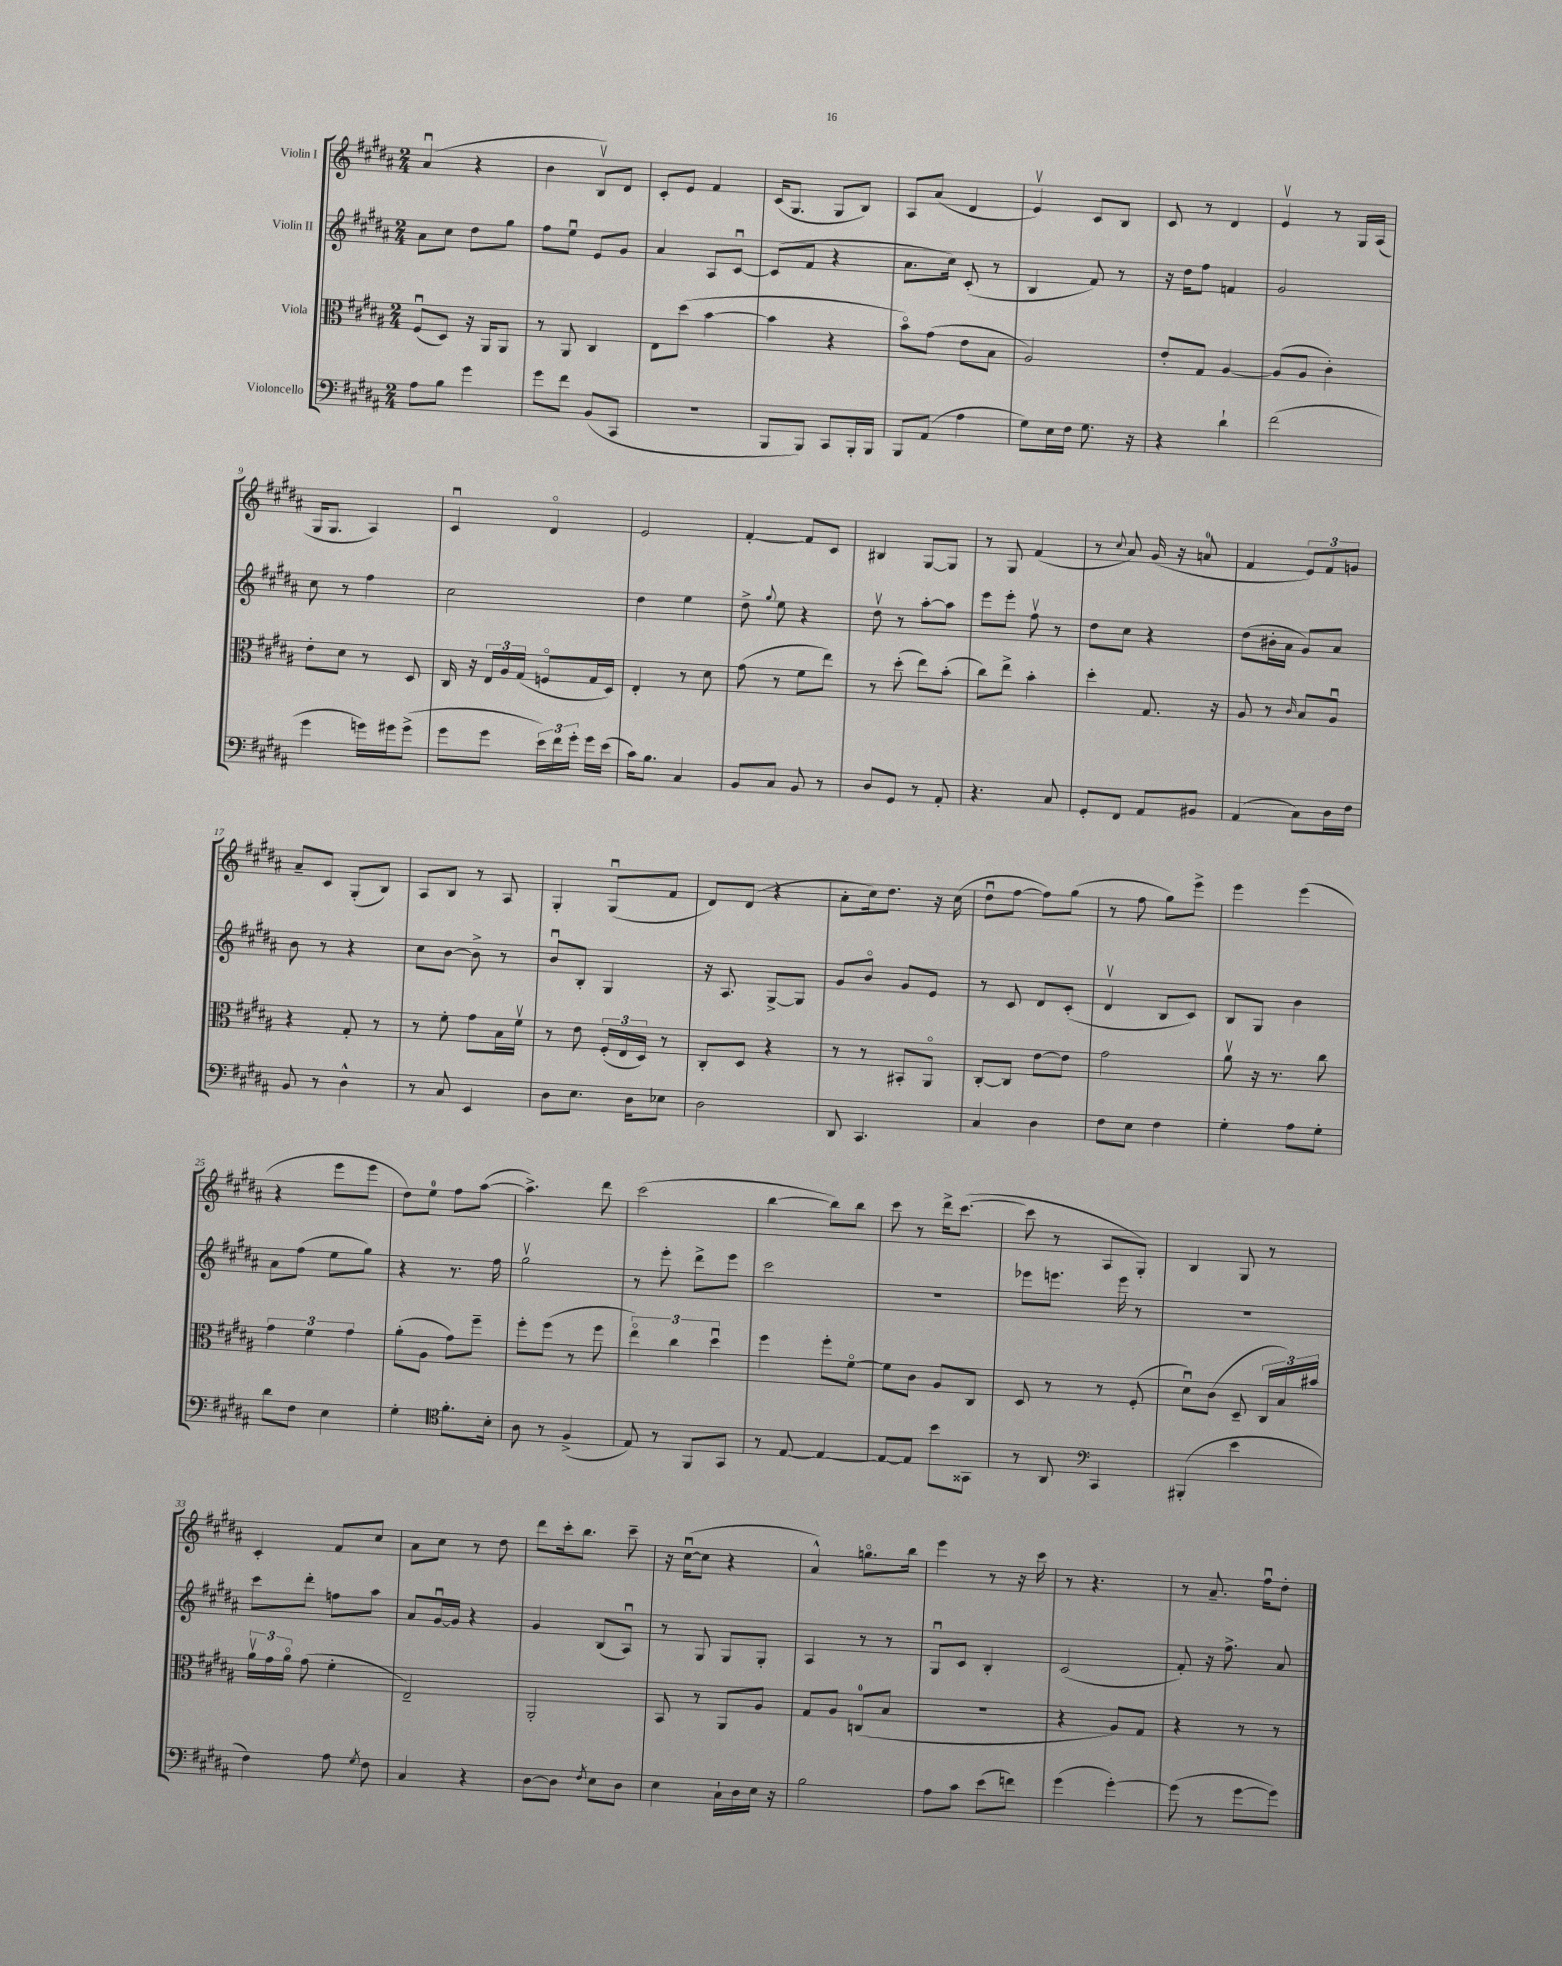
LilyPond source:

<<
\new StaffGroup <<
\new Staff = "s0" \with { instrumentName = "Violin I" } {
    \clef treble \key b \major \numericTimeSignature \time 2/4
    \autoBeamOff ais'4\downbow( r4 |
    b'4 b8[\upbow) dis'8] |
    cis'8[-. e'8] fis'4 |
    cis'16[( gis8.] gis8[ b8]) |
    ais8[ ais'8]( dis'4 |
    e'4\upbow) cis'8[ b8] |
    cis'8 r8 dis'4 |
    e'4\upbow r8 gis16[ ais16]( |
    gis16[ gis8.] ais4) |
    cis'4\downbow dis'4\flageolet |
    e'2 |
    fis'4~-. fis'8[ cis'8] |
    bis4 gis8[~ gis8] |
    r8 gis8 fis'4( |
    r8 \appoggiatura { cis''8 } ais'8) gis'16( r16 a'8-0 |
    fis'4 \tuplet 3/2 { e'8[) fis'8 g'8] } |
    ais'8[-- cis'8] gis8[-.( b8]) |
    ais8[ b8] r8 ais8 |
    gis4-. gis8[\downbow( fis'8] |
    dis'8[) dis'8]( r4 |
    ais'8[-. cis''16) dis''8.] r16 cis''16( |
    dis''8[\downbow fis''8]~ fis''8[) gis''8]( |
    r8 fis''8 gis''8[) e'''8]-> |
    e'''4 e'''4( |
    r4 e'''8[ e'''8] |
    dis''8[) e''8]-0 fis''8[ ais''8]~( |
    ais''4.->) dis'''8 |
    cis'''2( |
    b''4~ b''8[) b''8] |
    cis'''8 r8 dis'''16[-> cis'''8.]~( |
    cis'''8 r8 ais8[ gis8]-.) |
    b4 gis8 r8 |
    cis'4-. fis'8[ cis''8] |
    ais'8[ cis''8] r8 dis''8 |
    dis'''8[ cis'''16-. b''8.] cis'''8-- |
    r16 cis''16[~\downbow( cis''8] r4 |
    ais'4-^) g''8.[\flageolet b''16] |
    e'''4 r8 r16 cis'''16 |
    r8 r4. |
    r8 ais'8.-- fis''16[\downbow dis''8]-. \bar "|." |
}
\new Staff = "s1" \with { instrumentName = "Violin II" } {
    \clef treble \key b \major \numericTimeSignature \time 2/4
    \autoBeamOff ais'8[ cis''8] dis''8[ gis''8] |
    fis''8[ e''8]\downbow e'8[ gis'8] |
    ais'4 ais8[ cis'8]~\downbow |
    cis'8[( fis'8] r4 |
    ais'8.[ cis''16]) cis'8-.( r8 |
    b4 fis'8) r8 |
    r16 dis''16[ fis''8] f'4 |
    gis'2 |
    cis''8 r8 fis''4 |
    cis''2 |
    dis''4 e''4 |
    dis''8-> \appoggiatura { gis''8 } e''8 r4 |
    dis''8\upbow r8 ais''8[~-. ais''8] |
    e'''8[ e'''8]-. fis''8\upbow r8 |
    dis''8[ cis''8] r4 |
    dis''8[( bis'16-. ais'16] gis'8[) ais'8] |
    b'8 r8 r4 |
    cis''8[ b'8]~ b'8-> r8 |
    b'8[\downbow b8]-. gis4 |
    r16 ais8. gis8[~-> gis8] |
    gis'8[ b'8]\flageolet gis'8[ e'8] |
    r8 cis'8 dis'8[ cis'8]-.( |
    dis'4\upbow b8[ cis'8]) |
    b8[ gis8] b'4 |
    ais'8[ fis''8]( e''8[ gis''8]) |
    r4 r8. fis''16 |
    gis''2\upbow |
    r8 e'''8-. dis'''8[-> e'''8] |
    cis'''2 |
    r2 |
    ees'''8[ e'''8.] e'''16 r8 |
    R2 |
    cis'''8[ dis'''8]-. f''8[ ais''8] |
    ais'8[ gis'16~\downbow gis'16] r4 |
    gis'4 b8[( ais8]\downbow) |
    r8 gis8 gis8[ gis8]-. |
    ais4 r8 r8 |
    gis8[\downbow cis'8] b4-. |
    cis'2( |
    fis'8-.) r16 fis''8.-> ais'8 \bar "|." |
}
\new Staff = "s2" \with { instrumentName = "Viola" } {
    \clef alto \key b \major \numericTimeSignature \time 2/4
    \autoBeamOff fis8[\downbow( dis8]) r16 ais,16[ ais,8] |
    r8 ais,8 cis4 |
    e8[ dis''8]( b'4~ |
    b'4 r4 |
    b'8[\flageolet) gis'8]( e'8[ b8] |
    ais2) |
    e'8[-. gis8] ais4~ |
    ais8[( ais8] cis'4-.) |
    e'8[-. dis'8] r8 dis8 |
    cis16 r16 \tuplet 3/2 { e16[ ais16 gis16]( } f8[\flageolet gis16 dis16]) |
    e4-. r8 dis'8 |
    gis'8( r8 fis'8[ e''8]) |
    r8 dis''8-.( e''8[) b'8]-.( |
    cis''8[) e''8]-> b'4-. |
    dis''4-. gis8. r16 |
    ais8 r8 \grace { cis'16 } b8[ ais8]\downbow |
    r4 gis8-. r8 |
    r8 fis'8-. gis'8[ b16 fis'16]\upbow |
    r8 e'8 \tuplet 3/2 { fis16[-.( e16 dis16]) } r8 |
    cis8[-. dis8] r4 |
    r8 r8 bis,8[-. ais,8]\flageolet |
    cis8[~-. cis8] e'8[~ e'8] |
    gis'2 |
    ais'8\upbow r16 r8. cis''8 |
    \tuplet 3/2 { gis'4 fis'4 gis'4 } |
    ais'8[-.( ais8] gis'8[) fis''8]-- |
    fis''8[-. fis''8]( r8 fis''8 |
    \tuplet 3/2 { e''4\flageolet) cis''4 dis''4\downbow } |
    fis''4 fis''8[-. fis'8]~\flageolet |
    fis'8[ cis'8] ais8[ cis8] |
    dis8 r8 r8 fis8-.( |
    dis'8[\downbow) cis'8]( dis8-- \tuplet 3/2 { cis16[ b16) bis'16] } |
    \tuplet 3/2 { ais'16[\upbow gis'16 ais'16]\flageolet } gis'8( fis'4-. |
    e2--) |
    ais,2-. |
    b,8 r8 ais,8[ ais8] |
    gis8[ ais8] c8[-0( b8] |
    R2 |
    r4 ais8[) gis8] |
    r4 r8 r8 \bar "|." |
}
\new Staff = "s3" \with { instrumentName = "Violoncello" } {
    \clef bass \key b \major \numericTimeSignature \time 2/4
    \autoBeamOff ais8[ b8] gis'4 |
    gis'8[ fis'8] b,8[( cis,8] |
    r2 |
    b,,8[ b,,8]) cis,8[ b,,16-. b,,16] |
    b,,8[ ais,8]( ais4 |
    gis8[) e16 fis16] gis8. r16 |
    r4 dis'4-! |
    fis'2( |
    gis'4 g'16[) gis'16 gis'8]->( |
    gis'8[ gis'8] \tuplet 3/2 { e'16[) fis'16 gis'16]-. } gis'16[ e'16]( |
    cis'16[) b8.] cis4 |
    b,8[ cis8] b,8 r8 |
    dis8[ gis,8] r8 ais,8-. |
    r4. cis8 |
    gis,8[-. fis,8] ais,8[ bis,8] |
    ais,4( cis8[) dis16 fis16] |
    b,8 r8 dis4-^ |
    r8 cis8 e,4 |
    dis8[ e8.] dis16[ ees8] |
    dis2 |
    dis,8 cis,4. |
    cis4 dis4 |
    fis8[ e8] fis4 |
    gis4-. ais8[ gis8]-. |
    dis'8[ fis8] e4 |
    gis4-. \clef tenor fis'8.[-. b16]-. |
    ais8 r8 fis4->( |
    e8) r8 fis,8[ gis,8] |
    r8 e8~ e4~ |
    e8[~ e8] b'8[ gisis,8] |
    r8 ais,8 \clef bass cis,4 |
    bis,,4-.( e'4 |
    fis4) ais8 \acciaccatura { gis8 } fis8 |
    cis4 r4 |
    dis8[~ dis8] \acciaccatura { fis8 } e8[ dis8] |
    e4 cis16[-! dis16 e16] r16 |
    b2 |
    ais8[ cis'8] e'8[( f'8]) |
    gis'4( gis'4~-.) |
    gis'8( r8 gis'8[~ gis'8]) \bar "|." |
}
>>
>>
